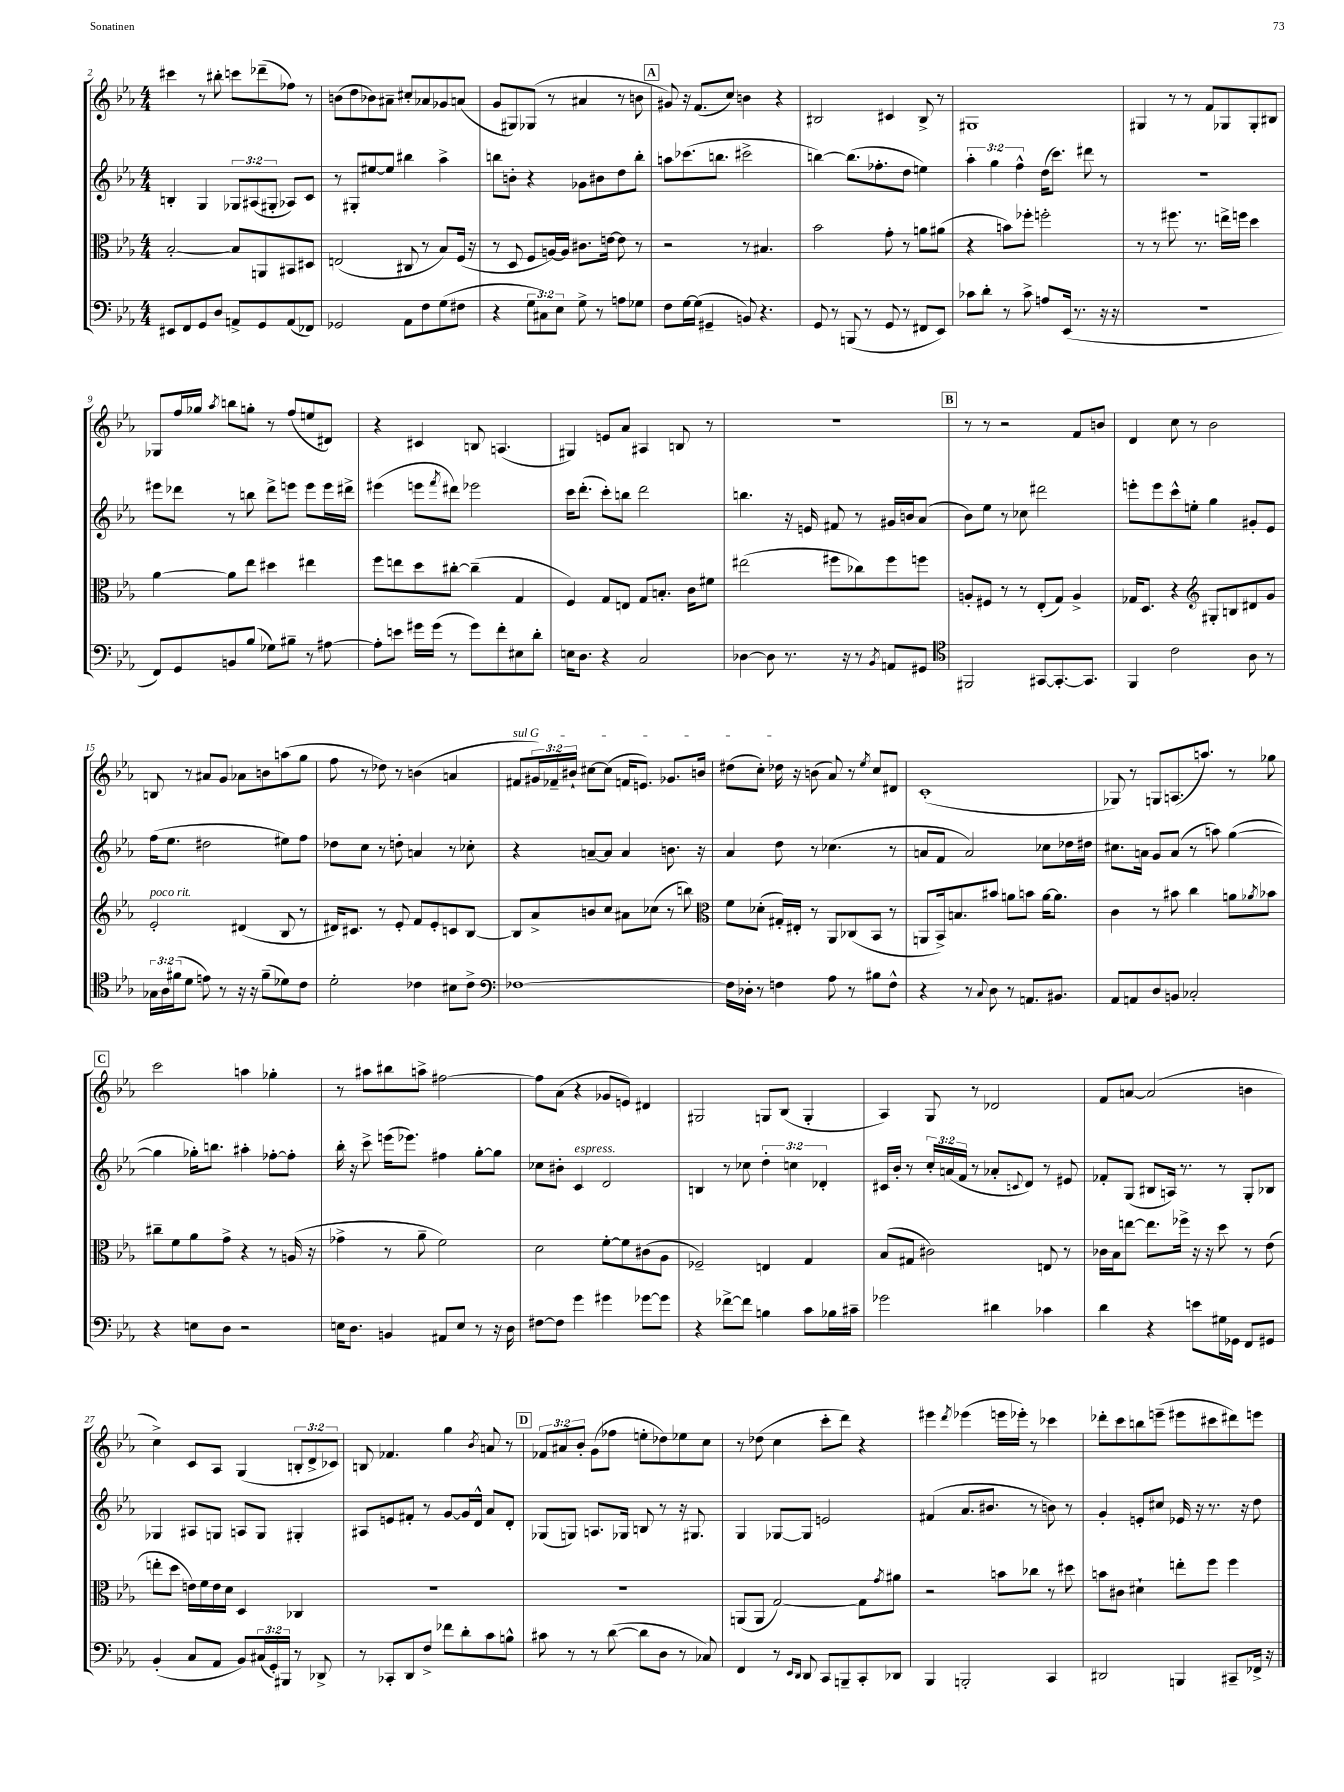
<<
\new StaffGroup <<
\new Staff = "s0" {
    \clef treble \key ees \major \numericTimeSignature \time 4/4 \override Staff.TupletNumber.text = #tuplet-number::calc-fraction-text
    cis'''4 r8 bis''8-. c'''8 des'''8--( fes''8) r8 |
    b'8( d''8 bes'8) ais'8-- cis''8-. aes'8 ges'8 a'8( |
    g'8 gis8) ges8( r8 ais'4 r8 b'8 |
    \mark \markup { \box "A" } gis'8) r16 f'8.( c''8) b'4 r4 |
    bis2 cis'4 bis8-> r8 |
    gis1 |
    gis4 r8 r8 f'8 ges8 ges8-. bis8 |
    ges8 f''16 ges''16 \acciaccatura { aes''8 } b''8 g''8-. r8 f''8( e''8 dis'8) |
    r4 cis'4 b8 a4.( |
    gis4) e'8 aes'8 ais4 b8 r8 |
    R1 |
    \mark \markup { \box "B" } r8 r8 r2 f'8 b'8 |
    d'4 c''8 r8 bes'2 |
    b8 r8 ais'8 g'8 aes'8 b'8 a''8( g''8 |
    f''8 r8 des''8) r8 b'4( a'4 |
    \once \override TextSpanner.bound-details.left.text = \markup { \italic "sul G" } fis'8\startTextSpan \tuplet 3/2 { gis'16) fes'16-- bis'16-! } cis''8~ cis''8( f'16 e'8.) ges'8. b'16 |
    dis''8( c''8-.) des''16\stopTextSpan r16 b'8( aes'8) r8 \acciaccatura { ees''8 } c''8 dis'8 |
    c'1-.( |
    ges8) r8 g8 a8.( a''8.) r8 ges''8 |
    \mark \markup { \box "C" } c'''2 a''4 ges''4-. |
    r8 ais''8 bis''8 a''8-> fis''2~ |
    fis''8 aes'8( r4 ges'8 e'8) dis'4 |
    gis2 g8 bes8( g4-. |
    aes4) g8 r8 des'2 |
    f'8 a'8~ a'2( b'4 |
    c''4->) c'8 aes8 g4( \tuplet 3/2 { b8-. d'8-> ces'8) } |
    b8 fes'4. g''4 \acciaccatura { bes'8 } a'8 r8 |
    \mark \markup { \box "D" } \tuplet 3/2 { fes'8 ais'8 bes'8-. } g'8( fes''8 e''8-. des''8) ees''8 c''8 |
    r8 des''8( c''4 c'''8-. d'''8) r4 |
    eis'''4 \acciaccatura { d'''8 } ees'''4( e'''16 ees'''16-.) r8 ces'''4 |
    des'''8-. c'''8 b''8 e'''8--( eis'''8 cis'''8 dis'''8) e'''8 \bar "|." |
}
\new Staff = "s1" {
    \clef treble \key ees \major \numericTimeSignature \time 4/4 \override Staff.TupletNumber.text = #tuplet-number::calc-fraction-text
    b4-. g4 \tuplet 3/2 { ges8 ais8( gis8-. } aes8) c'8 |
    r8 gis8-. eis''8~ eis''8 bis''4 aes''4-> |
    b''8 b'8-. r4 ges'8 bis'8 d''8 b''8-. |
    \mark \markup { \box "A" } a''8 ces'''8.( b''8. cis'''2-> |
    b''4~) b''8.( fes''8.-. d''8 e''4) |
    \tuplet 3/2 { aes''4-. g''4 f''4-^ } d''16( c'''8.) dis'''8 r8 |
    r1 |
    eis'''8 des'''8 r8 b''8 des'''8-> e'''8 e'''8 e'''16 dis'''16-> |
    eis'''4( e'''8 \acciaccatura { f'''8 } dis'''8) ees'''2 |
    c'''16 d'''8.-.( c'''8-.) b''8 d'''2 |
    b''4. r16 e'16 fis'8 r8 gis'16 b'16 aes'8( |
    \mark \markup { \box "B" } bes'8) ees''8 r8 ces''8 dis'''2 |
    e'''8-. e'''8 c'''8-^ e''8-. g''4 gis'8-. ees'8 |
    f''16( ees''8. dis''2 eis''8) f''8 |
    des''8 c''8 r8 d''8-. a'4 r8 ces''8-. |
    r4 a'8~-- a'8 a'4 b'8. r16 |
    aes'4 d''8 r8 ces''4.( r8 |
    a'8 f'8 a'2) ces''8 des''16 dis''16 |
    cis''8. a'16 g'8 a'8( r8 a''8) g''4~( |
    \mark \markup { \box "C" } g''4 ges''16-.) b''8. ais''4-. fes''8~-. fes''8-. |
    bes''16-. r16 c'''8-> e'''16( ees'''8.) fis''4 g''8~-. g''8 |
    ces''8 bis'8-. c'4^\markup { \italic "espress." } d'2 |
    b4 r8 ces''8 \tuplet 3/2 { d''4-. c''4 des'4-. } |
    cis'16 bes'16-. r8 \tuplet 3/2 { c''16-. a'16( f'16 } r8 aes'8-. \appoggiatura { c'8 } d'8) r8 eis'8 |
    fes'8-. g8( bis8 a16) r8. r8 g8-. bes8 |
    ges4 ais8 g8 a8 g8 gis4-. |
    ais8 e'8 fis'8-. r8 g'8~ g'16 d'16-^ aes'8 d'8-. |
    \mark \markup { \box "D" } ges8( g8) a8. ges16 b8 r8 r16 gis8. |
    g4 ges8~ ges8 e'2 |
    fis'4( aes'8. bis'8. r8 b'8) r8 |
    g'4-. e'8-. cis''8 ees'16 r16 r8. r16 d''8 \bar "|." |
}
\new Staff = "s2" {
    \clef alto \key ees \major \numericTimeSignature \time 4/4
    bes2~-. bes8 a,8 bis,8 dis8 |
    e2( cis8 r8 bes8) f16( r16 |
    r8 d8 f8 a16~) a16 cis'8. e'16~ e'8 r8 |
    \mark \markup { \box "A" } r2 r8 bis4. |
    bes'2 g'8-. r8 a'8 ais'8( |
    r4 b'8) fes''8-. f''2-. |
    r8 r8 fis''8. r8. e''16-> f''16 d''4 |
    aes'4~ aes'8 ees''8 dis''4 eis''4 |
    f''8 e''8 d''8 cis''8~-. cis''4--( g4 |
    f4) g8 e8 g8 b8.-. c'16 fis'8 |
    eis''2( fis''8 ces''8) fis''8 f''8 |
    \mark \markup { \box "B" } a8-. fis8 r8 r8 ees8-.( g8) a4-> |
    ges16 d8. r4 \clef treble gis8-. b8 dis'8 g'8 |
    ees'2-.^\markup { \italic "poco rit." } dis'4( bes8 r8 |
    dis'16) cis'8. r8 ees'8-. f'8 ees'8-. c'8 bes8~ |
    bes8 aes'8-> b'8 c''8 ais'8 ces''8( r8 b''8) |
    \clef alto f'8 des'8-.( gis16-.) eis16-. r8 aes,8 ces8( bes,8 r8 |
    a,8 bes,16->) b8. bis'8 a'8 b'8 a'16~ a'8. |
    c'4 r8 bis'8 c''4 a'8 \acciaccatura { aes'8 } bes'8 |
    \mark \markup { \box "C" } cis''8-- f'8 aes'8 g'8-> r4 r8 a16( r16 |
    ges'4-> r8 aes'8-- f'2) |
    d'2 f'8~-. f'8 cis'8( aes8 |
    fes2--) e4 g4 |
    bes8( gis8 cis'2) e8 r8 |
    ces'16 bes16 e''8~ e''8. fes''16-> r16 r16 d''8 r8 ees'8( |
    e''8-. d''8 e'16) f'16 e'16 d'16 d4 ces4 |
    R1 |
    \mark \markup { \box "D" } R1 |
    a,8( a,8 g2~) g8 \acciaccatura { g'8 } ais'8 |
    r2 b'8 ces''8 r8 dis''8 |
    b'8 cis'8 dis'4-! e''8-. f''8 f''4 \bar "|." |
}
\new Staff = "s3" {
    \clef bass \key ees \major \numericTimeSignature \time 4/4 \override Staff.TupletNumber.text = #tuplet-number::calc-fraction-text
    eis,8 f,8 g,8 d8 a,8-> g,8 a,8( fes,8) |
    ges,2 aes,8 f8 g8( fis8 |
    r4 \tuplet 3/2 { g8 cis8) ees8 } g8-> r8 a8 ges8 |
    \mark \markup { \box "A" } f8 g16~ g16( gis,4-- b,8) r4. |
    g,8 r8 b,,8( r8 g,8 r8 fis,8 ees,8) |
    ces'8 d'8-. r8 ces'8-> a8 ees,16( r8. r16 r16 |
    r1 |
    f,8) g,8 b,8 bes8( ges8) bis8-- r8 ais8~ |
    ais8-. e'8 gis'16 gis'16( r8 gis'8) f'8-. eis8 d'8-. |
    e16 d8. r4 c2 |
    des4~ des8 r8. r16 r8 \acciaccatura { bes,8 } a,8 gis,8 |
    \mark \markup { \box "B" } \clef tenor fis,2 gis,8~ gis,8.~-. gis,8. |
    f,4 c'2 aes8 r8 |
    \tuplet 3/2 { ges16 aes16 fis'16( } d'8 e'8) r8 r16 r16 fis'8--( des'8) c'8 |
    d'2-. ces'4 bis8 ces'8-> |
    \clef bass fes1~ |
    fes16 des16-. r8 f4 aes8 r8 bis8 f8-^ |
    r4 r8 \appoggiatura { c8 } d8 r8 a,8. bis,8. |
    aes,8 a,8 d8 b,8 ces2-. |
    \mark \markup { \box "C" } r4 e8 d8 r2 |
    e16 d8. b,4 ais,8 e8 r8 r16 d16 |
    fis8~ fis8 g'4 gis'4 ges'8~ ges'8 |
    r4 fes'8~-> fes'8 b4 c'8 bes16 cis'16-- |
    ges'2 dis'4 ces'4 |
    d'4 r4 e'8 gis16 ges,16 f,8 gis,8 |
    bes,4-.( c8 aes,8 bes,8) \tuplet 3/2 { cis16( g,16-.) bis,,16 } r8 des,8-> |
    r8 ces,8-. d,8 f8-> fes'8 d'8-. c'8 b8-^ |
    \mark \markup { \box "D" } cis'8 r8 r8 d'8~( d'8 d8 r8 ces8) |
    f,4 r8 \grace { ees,16 d,16 } d,8 c,8 b,,8-- c,8-. des,8 |
    bes,,4 b,,2-. c,4 |
    dis,2 b,,4 cis,8-- fes,16-> r16 \bar "|." |
}
>>
>>
\layout { \context { \Score currentBarNumber = #2 } }
